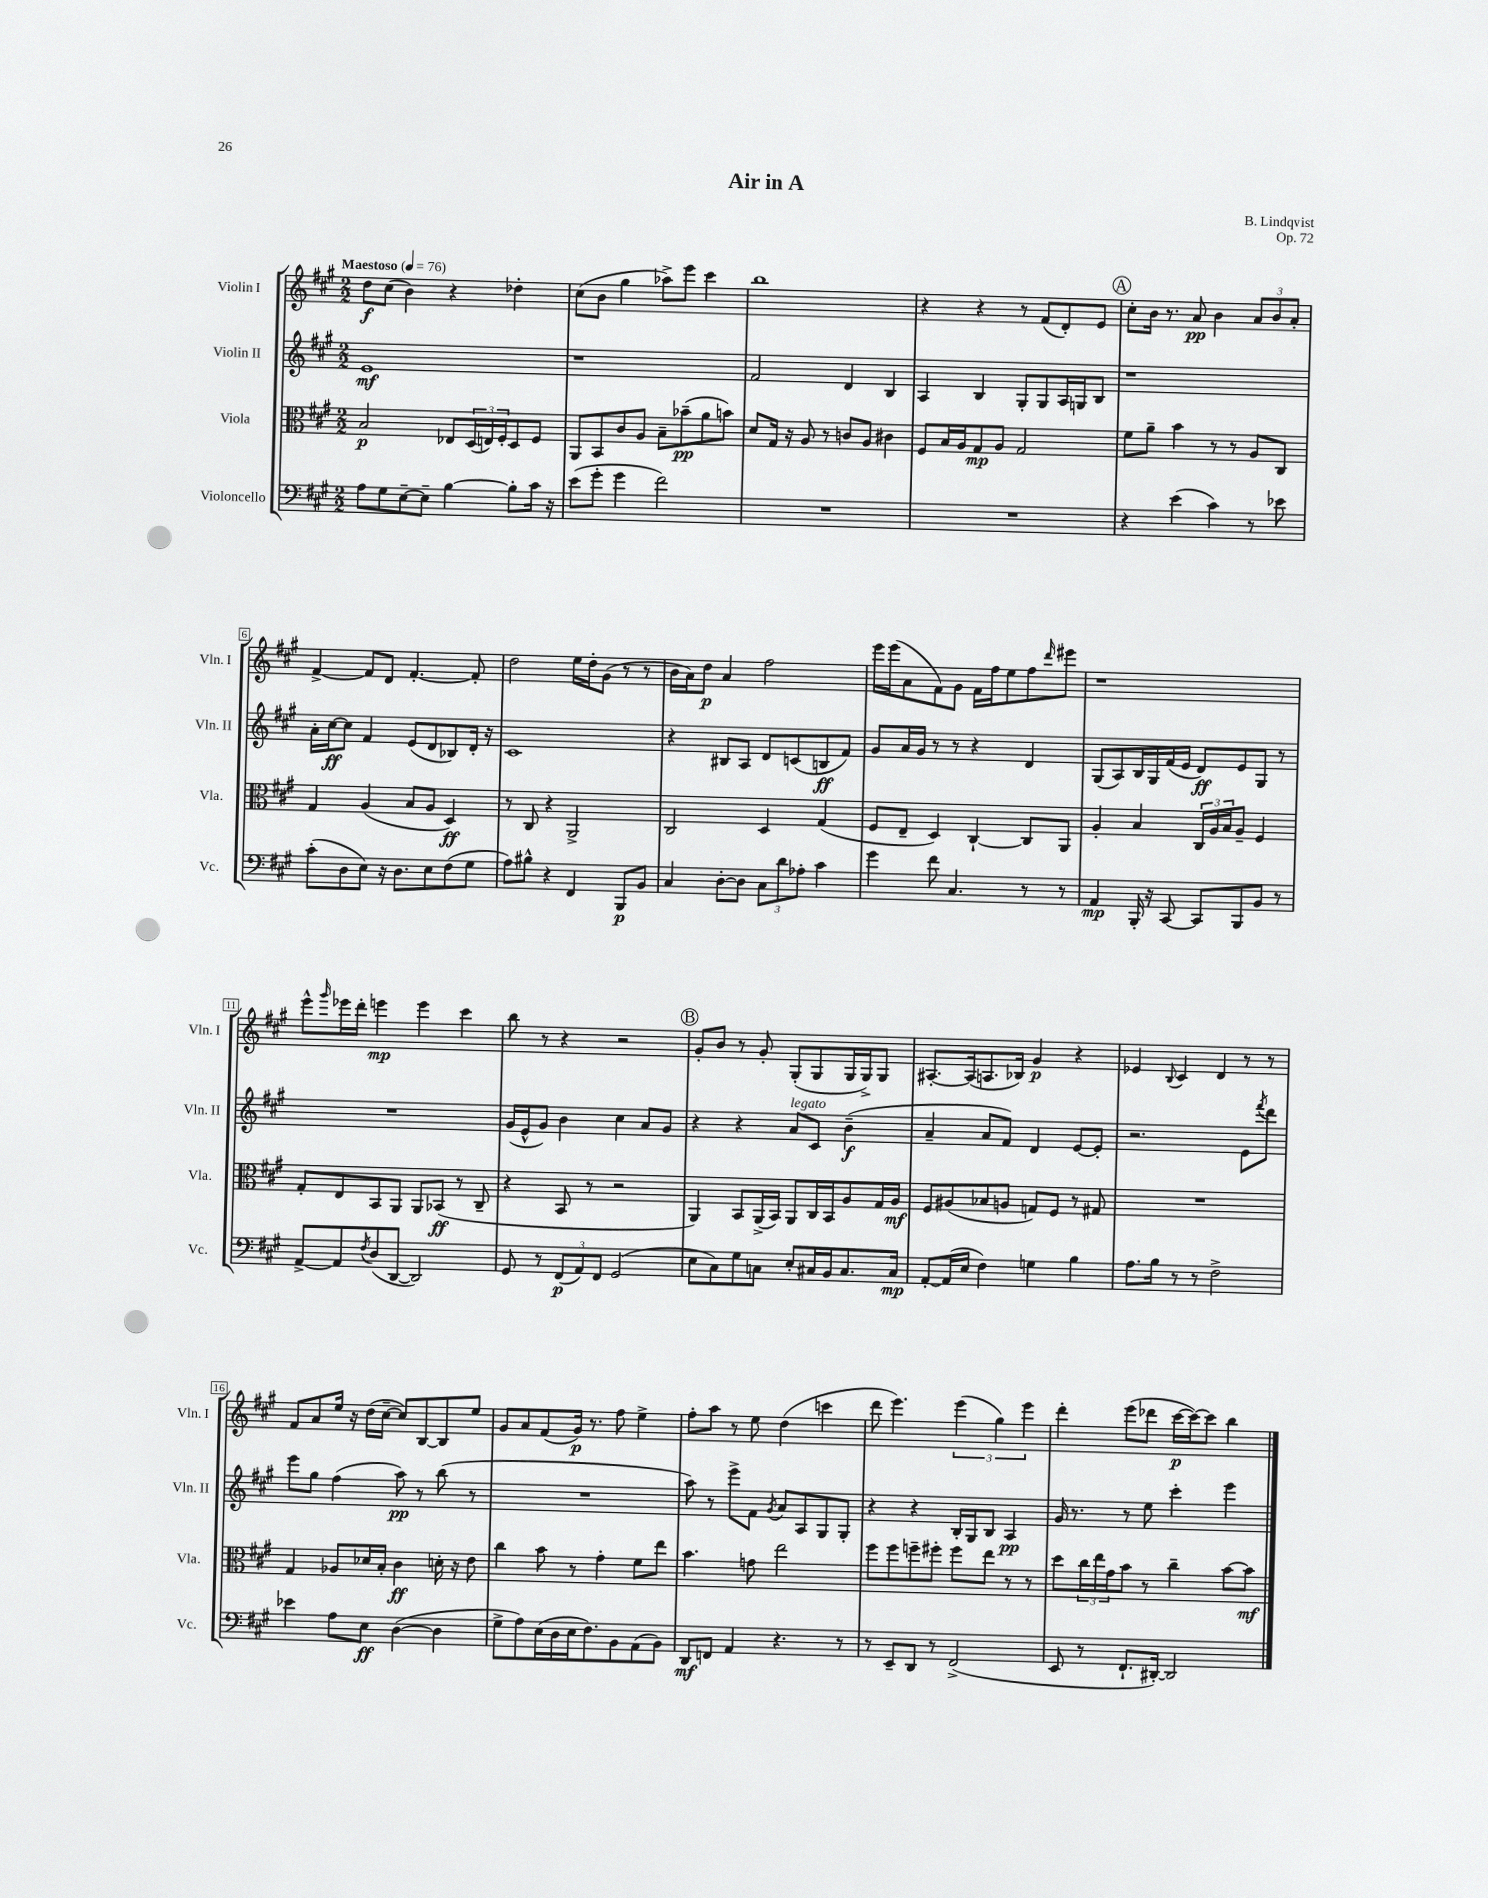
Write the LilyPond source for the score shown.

\header { title = "Air in A" composer = "B. Lindqvist" opus = "Op. 72" }
<<
\new StaffGroup <<
\new Staff = "s0" \with { instrumentName = "Violin I" shortInstrumentName = "Vln. I" } {
    \clef treble \key a \major \numericTimeSignature \time 2/2 \tempo "Maestoso" 4 = 76
    d''8\f cis''8( b'4) r4 des''4-. |
    cis''8( b'8 gis''4 aes''8->) e'''8 cis'''4 |
    b''1 |
    r4 r4 r8 fis'8( d'8-.) e'8 |
    \mark \markup { \circle "A" } cis''8-. b'16 r8. a'8\pp b'4 \tuplet 3/2 { a'8 b'8 a'8-. } |
    fis'4~-> fis'8 d'8 fis'4.~-. fis'8-. |
    d''2 e''16 d''16-. gis'8( r8 r8 |
    b'16 a'16) d''8\p a'4 fis''2 |
    e'''16 e'''16( a'8 fis'8) gis'8 fis'16 fis''16 e''8 fis''8 \grace { d'''16 } eis'''8 |
    r1 |
    e'''8-^ \grace { gis'''16 } ees'''16 d'''16-. e'''4\mp e'''4 cis'''4 |
    b''8 r8 r4 r2 |
    \mark \markup { \circle "B" } gis'8-. b'8 r8 gis'8-. gis8-.( gis8 gis16 gis16->) gis8 |
    ais8.~-. ais16( a8. bes16) gis'4\p r4 |
    ees'4 \appoggiatura { b8 } cis'4 d'4 r8 r8 |
    fis'8 a'8 e''16 r16 d''16( cis''16~-- cis''8) b8~ b8 e''8 |
    gis'8 a'8 fis'8( gis'16\p) r8. fis''8 e''4-> |
    fis''8-. a''8 r8 e''8 d''4( c'''4 |
    d'''8 e'''4.) \tuplet 3/2 { e'''4( gis''4) e'''4 } |
    d'''4-. e'''8( des'''8 cis'''16~\p cis'''16~) cis'''8 b''4 \bar "|." |
}
\new Staff = "s1" \with { instrumentName = "Violin II" shortInstrumentName = "Vln. II" } {
    \clef treble \key a \major \numericTimeSignature \time 2/2
    e'1\mf |
    r1 |
    fis'2 d'4 b4 |
    a4 b4 gis8-. gis8 a16 g16 b8 |
    \mark \markup { \circle "A" } r1 |
    a'16-. cis''16~\ff cis''8 fis'4 e'8( d'8 bes8) d'16-. r16 |
    cis'1 |
    r4 bis8 a8 d'8 c'8( b8\ff fis'8) |
    gis'8 a'16 gis'16 r8 r8 r4 d'4 |
    gis8( a8) b16 gis16 fis'16( e'16 d'8\ff) e'8 gis8 r8 |
    R1 |
    gis'16( e'16-^ gis'8) b'4 cis''4 a'8 gis'8 |
    \mark \markup { \circle "B" } r4 r4 a'8^\markup { \italic "legato" } cis'8 b'4--\f( |
    a'4-- a'8 fis'8) d'4 e'8~ e'8-. |
    r2. e'8 \acciaccatura { fis'''8 } d'''8 |
    e'''8 gis''8 fis''4( a''8\pp) r8 b''8( r8 |
    R1 |
    a''8) r8 e'''8-> fis'8 \acciaccatura { gis'8 } a'8 a8 gis8 gis8-. |
    r4 r4 b16-. gis16 b8 a4\pp |
    gis'16 r8. r8 e''8 cis'''4-. e'''4 \bar "|." |
}
\new Staff = "s2" \with { instrumentName = "Viola" shortInstrumentName = "Vla." } {
    \clef alto \key a \major \numericTimeSignature \time 2/2
    b2\p ees8 \tuplet 3/2 { d16( e16) fis16-. } d8 fis8 |
    a,8 b,8 cis'8 a8 b8-- bes'8--\pp( a'8 b'8) |
    d'8 gis16 r16 a8 r8 c'8 a8 cis'4 |
    fis8 b16 a16 gis8\mp a8 gis2 |
    \mark \markup { \circle "A" } fis'8 a'8-- b'4 r8 r8 a8 cis8 |
    gis4 a4( b8 a8 d4\ff) |
    r8 cis8 r4 a,2-> |
    cis2 d4 gis4( |
    fis8 e8-- d4) cis4~-! cis8 a,8 |
    a4-. b4 \tuplet 3/2 { cis16 a16 b16 } a8-- fis4 |
    gis8-. e8 b,8 a,8 a,8 bes,8\ff( r8 cis8-- |
    r4 b,8 r8 r2 |
    \mark \markup { \circle "B" } a,4) b,8 a,16->( b,16) a,8 cis16 b,16 a8 gis16 a16\mf |
    fis8 ais8( bes8 a8 g8) fis8 r8 gis8 |
    R1 |
    gis4 aes8 des'16 b16-. cis'4\ff d'16-. r16 e'8 |
    cis''4 b'8 r8 gis'4-. fis'8 e''8 |
    b'4. g'8 e''2 |
    fis''8 fis''8 f''8-- fis''8-. fis''8 e''8 r8 r8 |
    d''8 \tuplet 3/2 { cis''16 e''16 gis'16 } b'8 r8 cis''4-- b'8~ b'8\mf \bar "|." |
}
\new Staff = "s3" \with { instrumentName = "Violoncello" shortInstrumentName = "Vc." } {
    \clef bass \key a \major \numericTimeSignature \time 2/2
    a8 gis8 e8~-- e8-- b4~ b8-. cis'16 r16 |
    e'8( gis'8-. gis'4 fis'2) |
    R1 |
    R1 |
    \mark \markup { \circle "A" } r4 e'4( cis'4) r8 ees'8 |
    cis'8-.( d8 e8) r16 d8. e8 fis8( gis8 |
    a8) bis8-^ r4 fis,4 b,,8\p b,8 |
    cis4 d8~-. d8 \tuplet 3/2 { cis8 d'8 aes8-. } cis'4 |
    gis'4 fis'8 cis4. r8 r8 |
    a,4\mp b,,16-. r16 cis,8~ cis,8 b,,8 b,8 r8 |
    a,8~-> a,8 \acciaccatura { fis8 } d8( d,8~ d,2) |
    gis,8 r8 \tuplet 3/2 { fis,8\p( a,8) fis,8 } gis,2( |
    \mark \markup { \circle "B" } e8 cis8) gis8 c8 e8-. cis16 b,16 cis8. cis16\mp |
    a,8~-. a,16( e16 fis4) g4 b4 |
    a8. b16 r8 r8 fis2-> |
    ees'4 a8 e8\ff d4~( d4 |
    gis8-> a8) e16( d16 e16 fis8.) b,8 a,8( b,8) |
    d,8\mf f,8 a,4 r4. r8 |
    r8 e,8-- d,8 r8 fis,2->( |
    e,8 r8 fis,8.-! dis,16~-.) dis,2 \bar "|." |
}
>>
>>
\layout { \context { \Score \override BarNumber.stencil = #(make-stencil-boxer 0.1 0.3 ly:text-interface::print) } }
